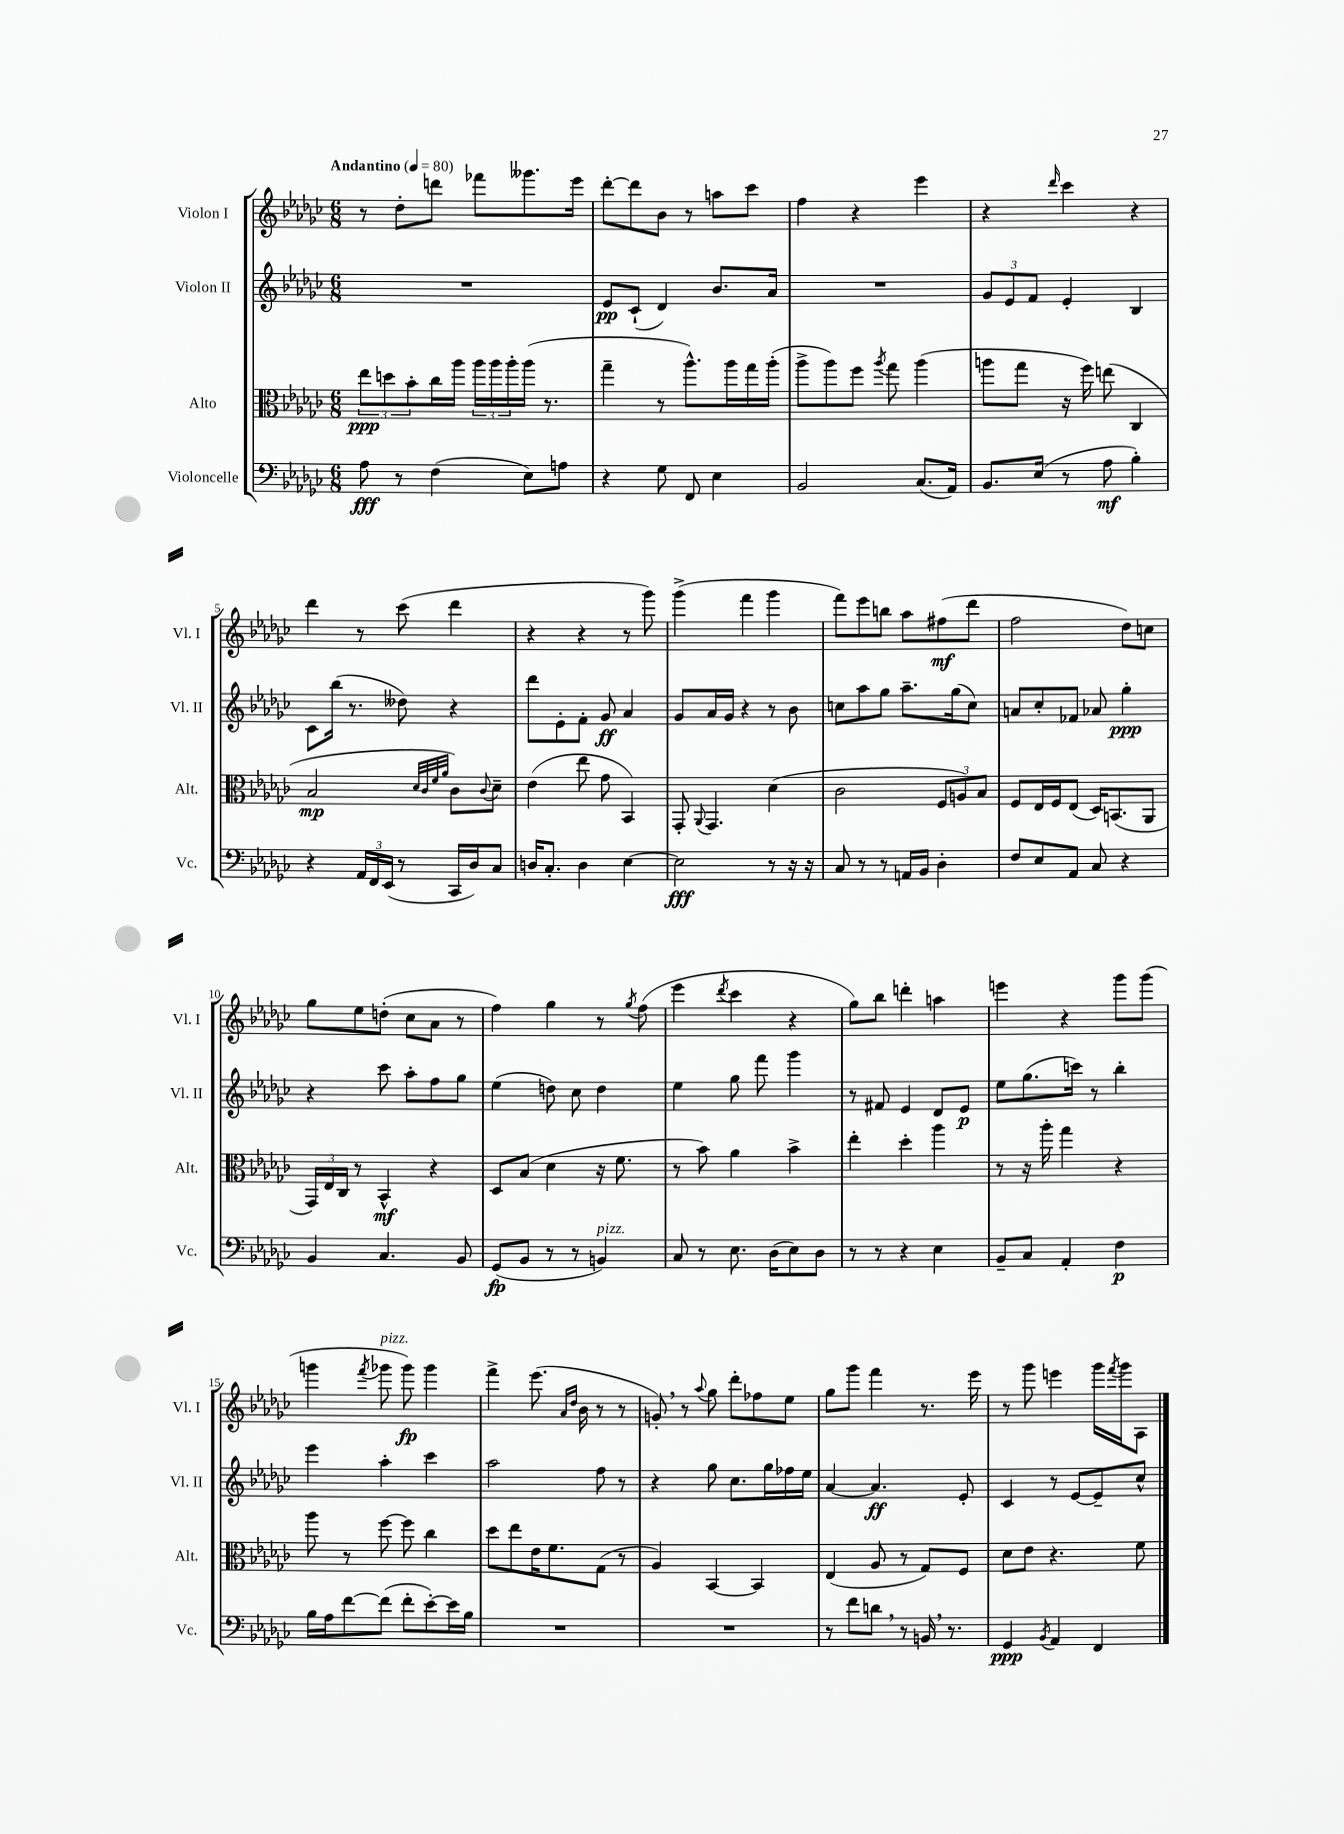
<<
\new StaffGroup <<
\new Staff = "s0" \with { instrumentName = "Violon I" shortInstrumentName = "Vl. I" } {
    \clef treble \key ges \major \numericTimeSignature \time 6/8 \tempo "Andantino" 4 = 80
    r8 des''8-. d'''8 fes'''8 geses'''8. ees'''16 |
    des'''8~-. des'''8 bes'8 r8 a''8 ces'''8 |
    f''4 r4 ees'''4 |
    r4 \grace { des'''16 } ces'''4 r4 |
    des'''4 r8 ces'''8( des'''4 |
    r4 r4 r8 ges'''8) |
    ges'''4->( f'''4 ges'''4 |
    f'''8) ees'''8 b''8 aes''8 fis''8\mf( des'''8 |
    f''2 des''8) c''8 |
    ges''8 ees''8 d''8-.( ces''8 aes'8 r8 |
    f''4) ges''4 r8 \acciaccatura { ges''8 } f''8( |
    ees'''4 \acciaccatura { des'''8 } ces'''4 r4 |
    ges''8) bes''8 d'''4-. a''4 |
    e'''4 r4 ges'''8 ges'''8( |
    g'''4 \acciaccatura { f'''8 } ges'''8^\markup { \italic "pizz." } ges'''8\fp) ges'''4 |
    f'''4-> ees'''8.( \grace { aes'16 des''16 } bes'16 r8 r8 |
    g'8-.) \breathe r8 \appoggiatura { aes''8 } ges''8 des'''8-. fes''8 ees''8 |
    ges''8 ges'''8 f'''4 r8. ees'''16 |
    r8 ges'''8 e'''4 ges'''16 \acciaccatura { f'''8 } ges'''16 aes8 \bar "|." |
}
\new Staff = "s1" \with { instrumentName = "Violon II" shortInstrumentName = "Vl. II" } {
    \clef treble \key ges \major \numericTimeSignature \time 6/8
    R2. |
    ees'8\pp ces'8-!( des'4) bes'8. aes'16 |
    R2. |
    \tuplet 3/2 { ges'8 ees'8 f'8 } ees'4-. bes4 |
    ces'8 bes''16( r8. deses''8) r4 |
    des'''8 ees'8-. f'8-. ges'8\ff aes'4 |
    ges'8 aes'16 ges'16 r4 r8 bes'8 |
    c''8 aes''8 ges''8 aes''8.-- ges''16( c''8) |
    a'8 ces''8-. fes'8 aes'8 ges''4-.\ppp |
    r4 ces'''8 aes''8-. f''8 ges''8 |
    ees''4( d''8) ces''8 d''4 |
    ees''4 ges''8 f'''8 ges'''4 |
    r8 fis'8 ees'4 des'8 ees'8\p |
    ees''8 ges''8.( c'''16) r8 bes''4-. |
    ees'''4 aes''4-. ces'''4 |
    aes''2 f''8 r8 |
    r4 ges''8 ces''8. ges''16 fes''16 ees''16 |
    aes'4~ aes'4.\ff ees'8-. |
    ces'4 r8 ees'8~ ees'8-- ces''8-^ \bar "|." |
}
\new Staff = "s2" \with { instrumentName = "Alto" shortInstrumentName = "Alt." } {
    \clef alto \key ges \major \numericTimeSignature \time 6/8
    \tuplet 3/2 { ees''8\ppp d''8 bes'8-. } ces''16 aes''16 \tuplet 3/2 { aes''16 aes''16 aes''16-. } aes''16( r8. |
    ges''4-- r8 aes''8.-^) aes''16 ges''16 aes''16-.( |
    aes''8-> aes''8) f''8 \acciaccatura { aes''8 } ges''8 aes''4( |
    a''8 ges''8 r16 f''16) e''8( ces4 |
    bes2\mp \grace { des'32 ces'32 f'32 aes'32 } ces'8) \appoggiatura { ces'8 } des'8-- |
    ees'4( ees''8 ges'8 bes,4) |
    ges,8-. \appoggiatura { aes,8 } ges,4. des'4( |
    ces'2 \tuplet 3/2 { f8 a8) bes8 } |
    f8 ees16 f16 ees8( des16) b,8.( aes,8 |
    \tuplet 3/2 { ges,16) ees16 ces16 } r8 bes,4-^\mf r4 |
    des8 bes8( des'4 r16 f'8. |
    r8 bes'8) aes'4 bes'4-> |
    ees''4-. des''4-. aes''4 |
    r8 r16 aes''16-. ges''4 r4 |
    aes''8 r8 f''8~ f''8 ces''4 |
    des''8 ees''8 ees'16 f'8. ges8( r8 |
    aes4) bes,4~ bes,4 |
    ees4( aes8 r8 ges8) f8 |
    des'8 ees'8 r4. f'8 \bar "|." |
}
\new Staff = "s3" \with { instrumentName = "Violoncelle" shortInstrumentName = "Vc." } {
    \clef bass \key ges \major \numericTimeSignature \time 6/8
    aes8\fff r8 f4( ees8) a8 |
    r4 ges8 f,8 ees4 |
    bes,2 ces8.( aes,16) |
    bes,8. ees16( r8 aes8\mf bes4-.) |
    r4 \tuplet 3/2 { aes,16 f,16 ees,16( } r8 ces,16 des16) ces8 |
    d16 ces8.-. d4 ees4~ |
    ees2\fff r8 r16 r16 |
    ces8 r8 r8 a,16 bes,16 des4-. |
    f8 ees8 aes,8 ces8 r4 |
    bes,4 ces4. bes,8 |
    ges,8\fp( bes,8 r8 r8 b,4^\markup { \italic "pizz." }) |
    ces8 r8 ees8. des16( ees8) des8 |
    r8 r8 r4 ees4 |
    bes,8-- ces8 aes,4-. f4\p |
    bes16 aes16 f'8~ f'8( f'8-. ees'8~-.) ees'16 bes16 |
    R2. |
    R2. |
    r8 f'8 d'8 \breathe r8 b,16 \breathe r8. |
    ges,4\ppp \acciaccatura { bes,8 } aes,4 f,4 \bar "|." |
}
>>
>>
